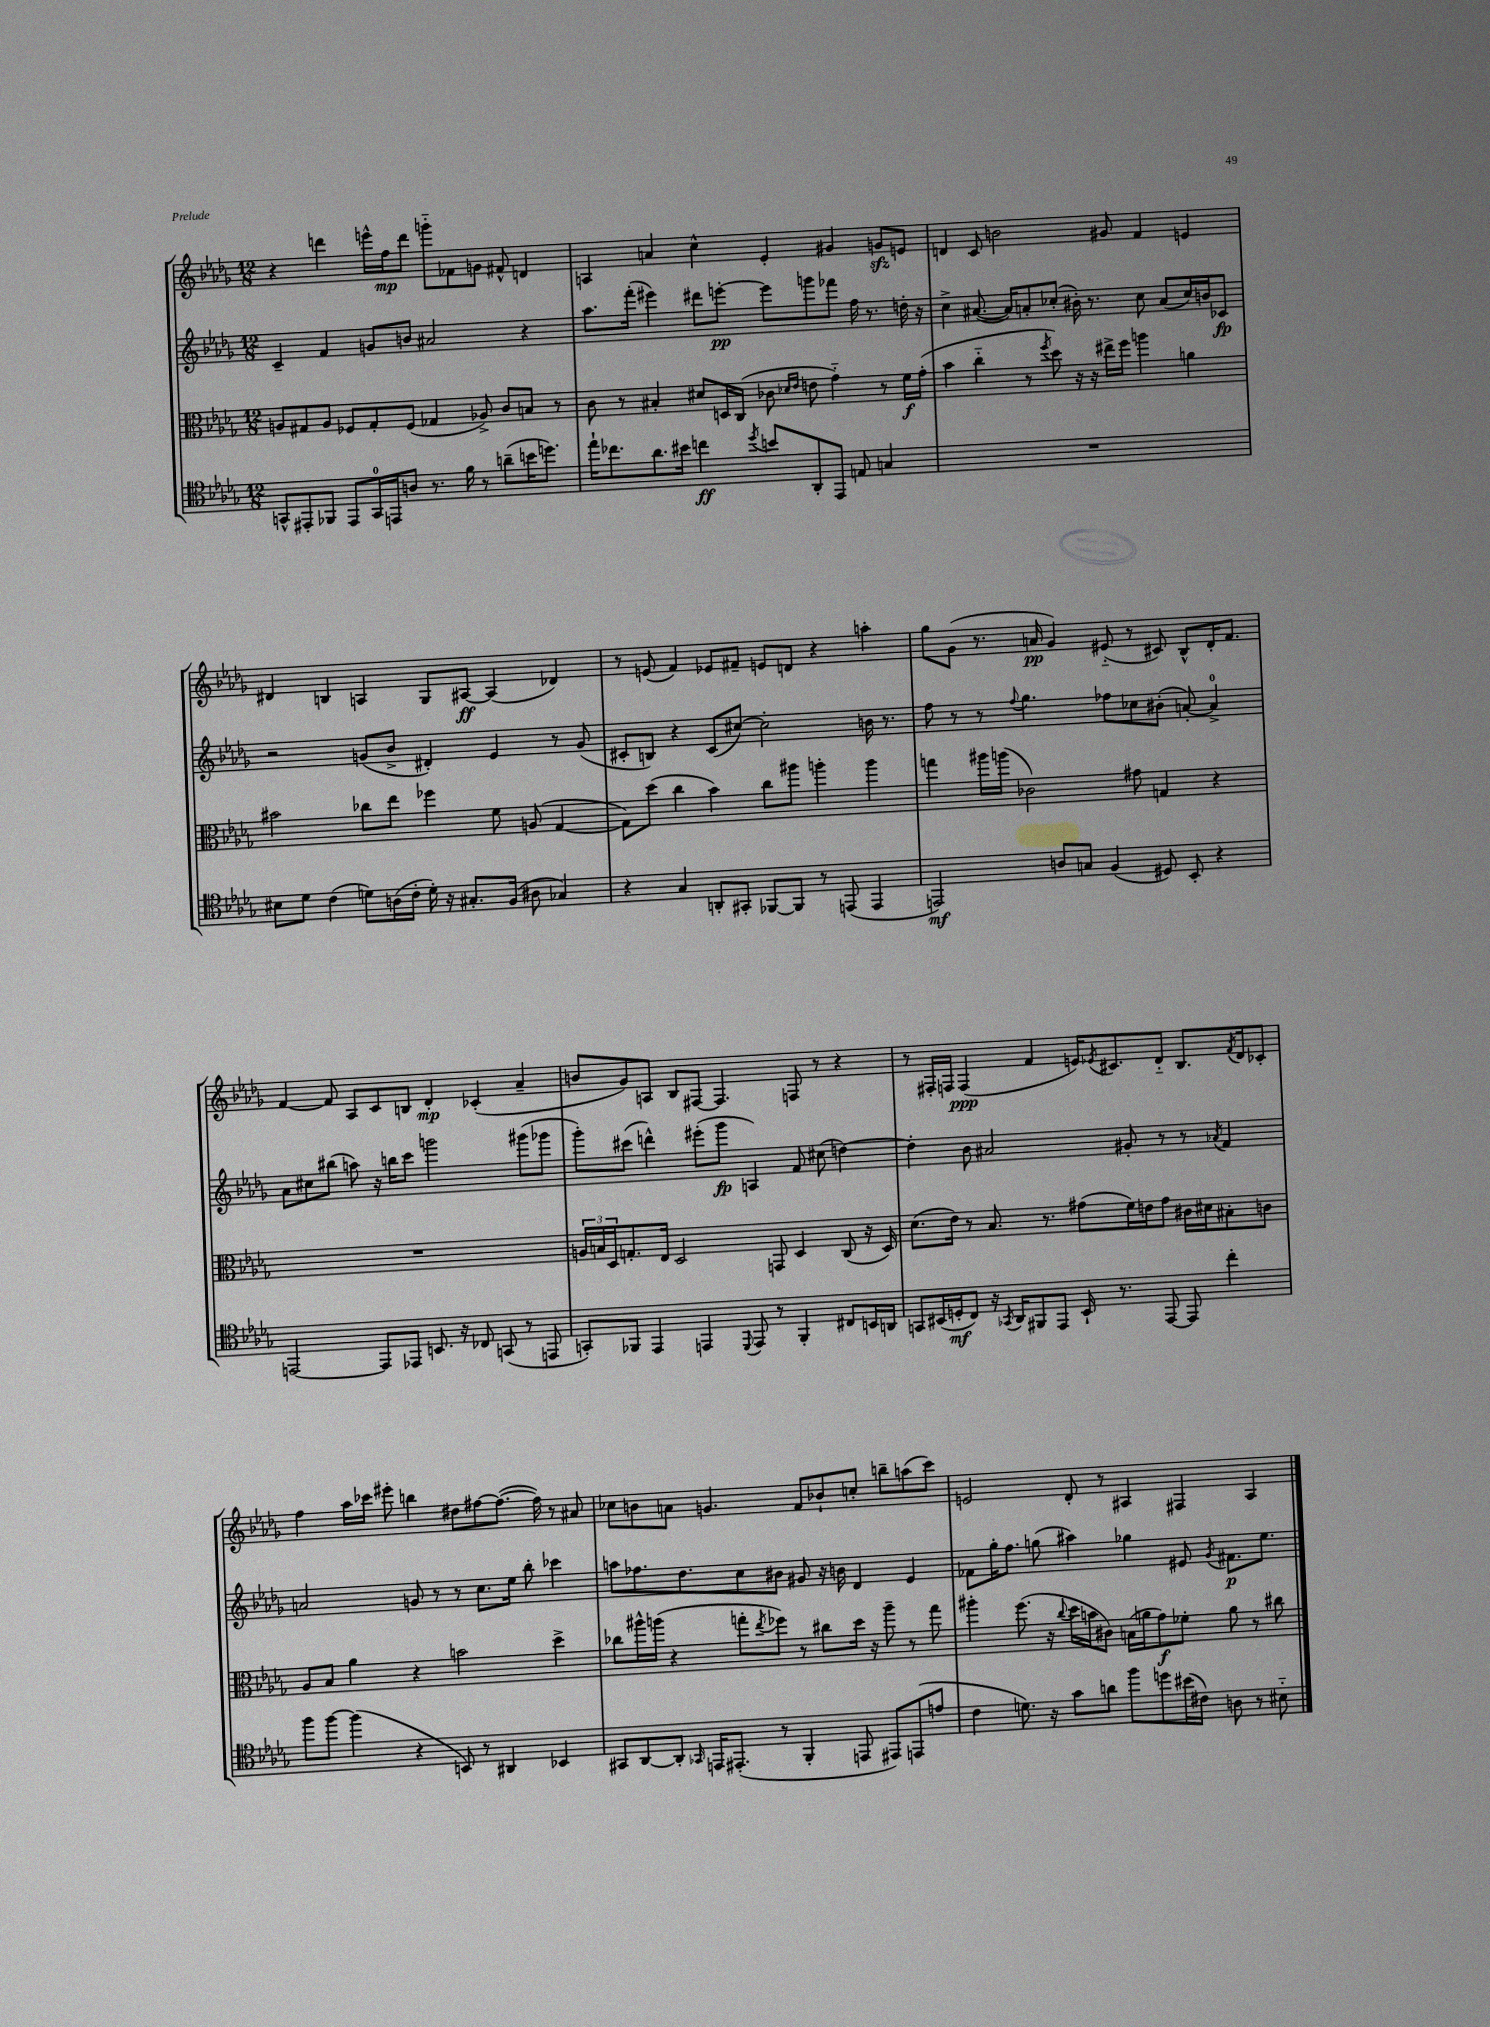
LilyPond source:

<<
\new StaffGroup <<
\new Staff = "s0" {
    \clef treble \key des \major \numericTimeSignature \time 12/8
    r4 d'''4 e'''16-^ f''16\mp d'''8 g'''8-_ fes'8 g'8 fis'8-^ d'4 |
    a4 a'4 c''4-^ ees'4-. gis'4 g'8\sfz e'8 |
    d'4 c'8 b'2 gis'8 f'4 e'4 |
    dis'4 b4 a4 ges8 ais8~\ff ais4( des'4) |
    r8 e'8( f'4) ees'8 fis'8-- e'8 d'8 r4 a''4-. |
    ges''8 ges'8( r8. a'16\pp ges'4) eis'8-_( r8 cis'8) bes8-^ des'16-. f'8. |
    f'4~ f'8 aes8 c'8 b8 des'4-.\mp ces'4-.( aes'4-- |
    b'8 ges'8) a8 bes8 fis8~ fis4. f8 r8 r4 |
    r8 fis16-. f16 f4\ppp( f'4 e'16) \acciaccatura { ees'8 } cis'8. des'8-_ bes8. \acciaccatura { f'8 } des'16 ces'8-. |
    f''4 aes''16 ces'''16 eis'''8-. b''4 dis''8 fis''8~ fis''8.~( fis''16) r8 ais'8 |
    ces''8 b'8 a'8 g'4. f'8 bes'8-! c''8-. b''8-- a''8( c'''8) |
    e'2 des'8-. r8 ais4 fis4 ais4 \bar "|." |
}
\new Staff = "s1" {
    \clef treble \key des \major \numericTimeSignature \time 12/8
    c'4-- f'4 g'8 b'8 ais'2 r4 |
    aes''8. f'''16-.( eis'''4) dis'''8 e'''8~-.\pp e'''8 g'''8 fes'''8 f''16 r8. d''16-. r16 |
    c''4-> ais'8.~( ais'16) a'8-. ces''8-.( bis'16-.) r8. ces''8 a'8( ces''16) b'16 ces'8\fp |
    r2 g'8( bes'8-> dis'4-.) ees'4 r8 g'8( |
    cis'8-. b8) r4 cis'8( cis''8~) cis''2-. b'16 r8. |
    f''8 r8 r8 \appoggiatura { f''8 } ges''4. fes''8 ces''8 bis'8-.( a'8~-.) a'4-0-> |
    aes'8 cis''8 bis''8( a''8) r16 b''16 c'''8 g'''2 gis'''8( ges'''8 |
    ges'''8-.) cis'''8( d'''4-^) eis'''8-.( ges'''8\fp a4) f'8 cis''8( d''4~) |
    d''4-. bes'8 ais'2 gis'8-. r8 r8 \acciaccatura { aes'8 } f'4 |
    a'2 g'8 r8 r8 c''8. ees''16 bes''8-. ces'''4 |
    a''8 fes''8. des''8. c''8 bis'8 gis'8 r16 b'16 des'4 ees'4 |
    fes'8 ges''16-. f''8. g''8( ais''4) ges''4 eis'8 \acciaccatura { ges'8 } fis'8.\p ees''8. \bar "|." |
}
\new Staff = "s2" {
    \clef alto \key des \major \numericTimeSignature \time 12/8
    a8 gis8 a8 fes8 gis8-. fes8( ges4 aes8->) c'8 b8 r8 |
    c'8 r8 bis4-. dis'8 d16 c16( ces'8 \grace { des'16 ees'16 } e'8 ges'4-_) r8 f'16\f ges'16-.( |
    bes'4 c''4-_ r8 \acciaccatura { f''8 } des''8) r16 r16 eis''16-> f''16 a''4 a'4 |
    bis'2 ces''8 ees''8 fes''4 f'8 a8( ges4~ |
    ges8) des''8( c''4 bes'4) c''8 ais''8 a''4-. a''4 |
    g''4 ais''16 a''16( ces'2) gis'8 g4 r4 |
    R1. |
    \tuplet 3/2 { a16 b16 des16 } g8.-. ees16 des2 g,8 des4 c8( r16 des16) |
    des'8.( ees'16) r8 bes8. r8. gis'8( f'16) e'16 gis'8 cis'16 dis'16 bis8-. c'8 |
    aes8 bes8 aes'4 r4 b'2 des''4-> |
    ces''8 ais''16-^ a''16( r4 g''8-. \acciaccatura { ees''8 } fes''8) r8 cis''8 des''16 r16 a''8-- r8 g''8 |
    ais''4-. f''8.( r16 \appoggiatura { c''8 } des''16 b'16 cis'8) b16( a'16 ges'8\f) fes'8-. a'8 r8 cis''8 \bar "|." |
}
\new Staff = "s3" {
    \clef tenor \key des \major \numericTimeSignature \time 12/8
    g,8-^ eis,8-. fes,8 eis,8 g,16-0 e,16 a8 r8. f'16 r8 a'8--( b'16 d''8.) |
    ees''16-! ces''8. aes'8. bis'16 c''4\ff \acciaccatura { des''8 } b'8 aes,8-. ees,8 e8 g4 |
    R1. |
    bis8 des'8 c'4( d'8) a16( c'16-. d'16-.) r16 gis8.-. f16( ais8 ges4) |
    r4 ges4 a,8-. gis,8-. fes,8~ fes,8 r8 e,8( e,4 |
    e,2\mf) a8 g8 f4( dis8) bes,8-. r4 |
    e,2~ e,8 ees,8 b,8. r16 ces8 g,8( r8 e,8 |
    g,8-.) fes,8 ees,4 e,4 \appoggiatura { des,8 } e,8 r8 fes,4-. cis8 b,16 a,16 |
    g,8 bis,16( d16-.\mf c8) r16 \acciaccatura { ges,8 } aes,16 fis,8 ees,8 bis,16-! r8. ees,8~ ees,8 c''4-. |
    f''8 f''8~ f''4( r4 b,8) r8 ais,4 bes,4 |
    gis,8 aes,8~ aes,8-. \grace { ges,16 } e,16 eis,8.-.( r8 f,4-. e,8 eis,8) e,8( e'8 |
    c'4 d'8.) r16 ges'8 a'8 f''8 d''8 bis'16( cis'16) a8 r8 bis8-_ \bar "|." |
}
>>
>>
\layout { \context { \Score \remove "Bar_number_engraver" } }
